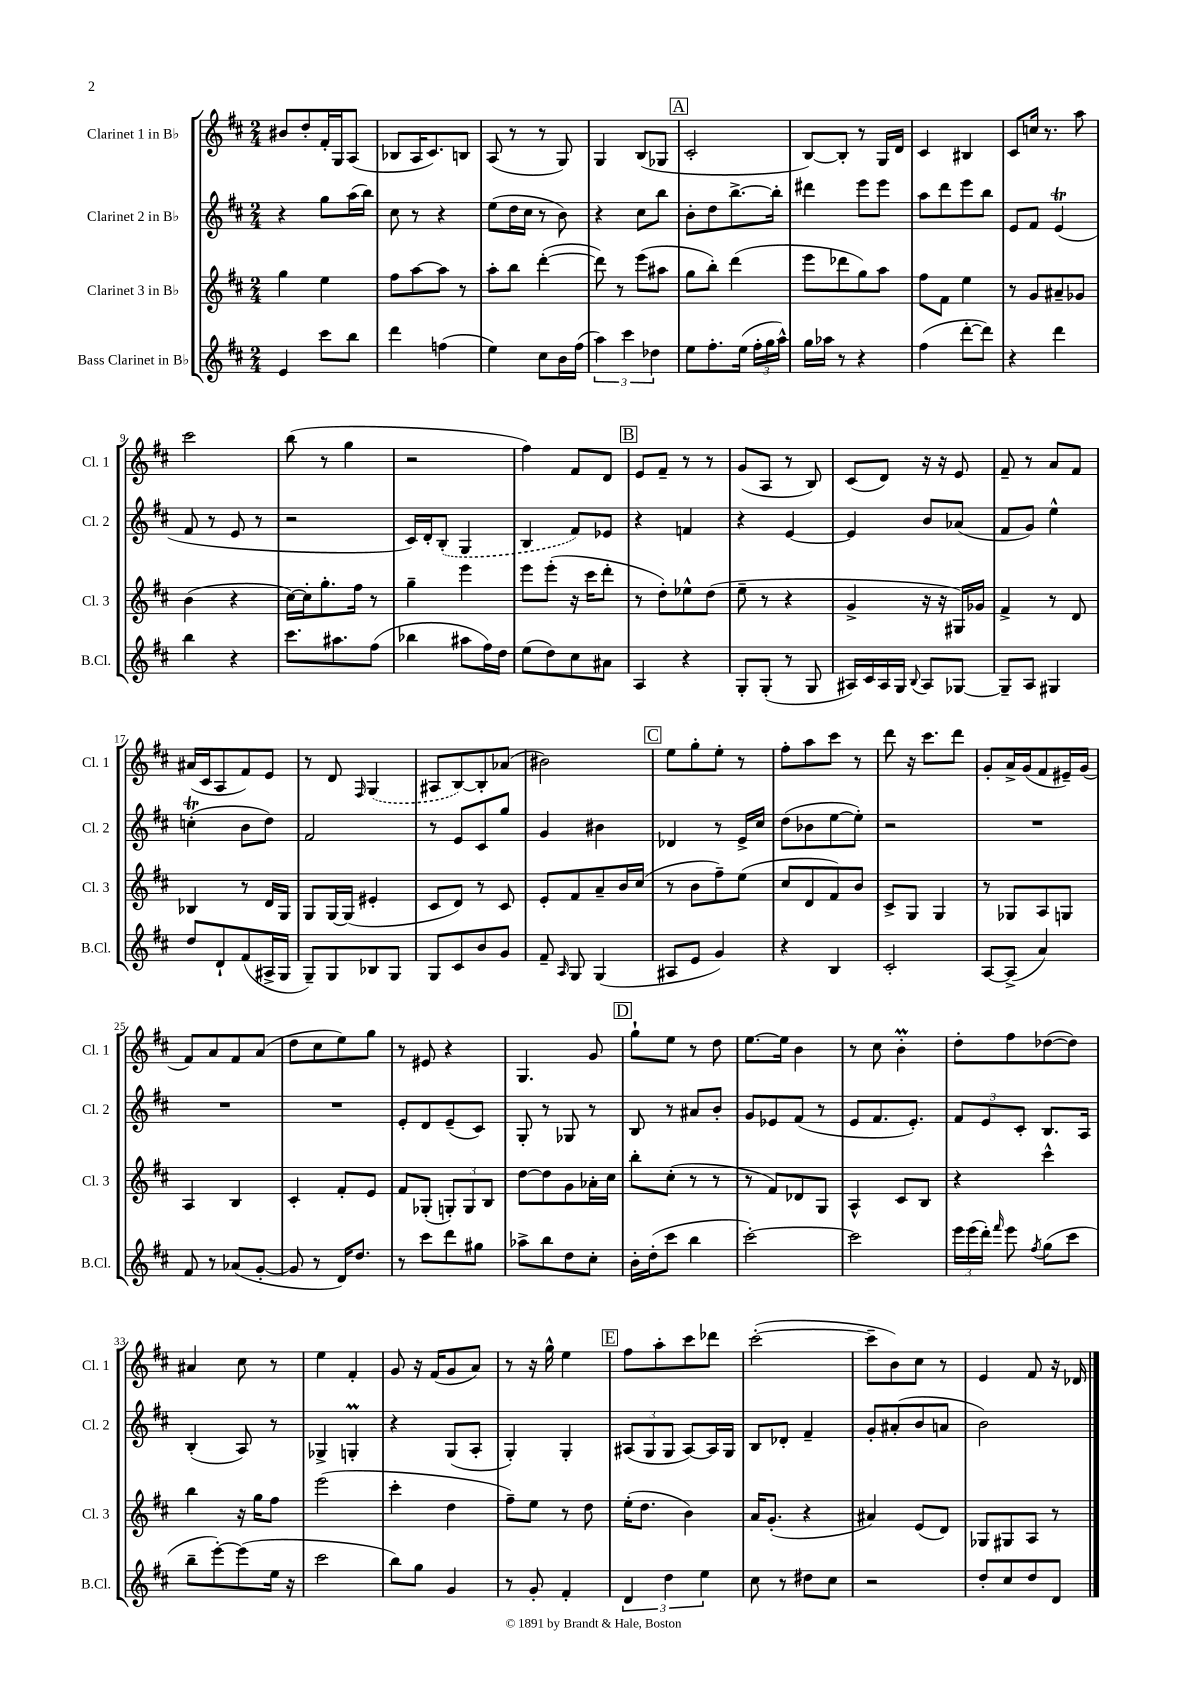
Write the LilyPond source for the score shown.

<<
\new StaffGroup <<
\new Staff = "s0" \with { instrumentName = "Clarinet 1 in Bb" shortInstrumentName = "Cl. 1" } {
    \clef treble \key d \major \numericTimeSignature \time 2/4
    \autoBeamOff bis'8[ d''8-. fis'16-. g16 a8]( |
    bes8[ a16 cis'8.) b8] |
    a8( r8 r8 g8) |
    g4 b8[( ges8] |
    \mark \markup { \box "A" } cis'2-. |
    b8[~) b8]-. r8 g16[ d'16] |
    cis'4 bis4 |
    cis'8[ c''16] r8. a''8 |
    cis'''2 |
    b''8( r8 g''4 |
    r2 |
    fis''4) fis'8[ d'8] |
    \mark \markup { \box "B" } e'8[ fis'8]-- r8 r8 |
    g'8[( a8] r8 b8) |
    cis'8[( d'8]) r16 r16 e'8 |
    fis'8-- r8 a'8[ fis'8] |
    ais'16[( cis'16 a8 fis'8) e'8] |
    r8 d'8 \grace { fis16 } \once \slurDashed g4( |
    ais8[ b8~) b8-. aes'8]( |
    bis'2) |
    \mark \markup { \box "C" } e''8[ g''8-. e''8]-. r8 |
    fis''8[-. a''8 cis'''8] r8 |
    d'''8 r16 cis'''8.[ d'''8] |
    g'8[-. a'16-> g'16( fis'8 eis'16--) g'16]( |
    fis'8[) a'8 fis'8 a'8]( |
    d''8[ cis''8 e''8) g''8] |
    r8 eis'8 r4 |
    g4. g'8 |
    \mark \markup { \box "D" } g''8[-! e''8] r8 d''8 |
    e''8.[~ e''16] b'4 |
    r8 cis''8 b'4-.\prall |
    d''8[-. fis''8 des''8~( des''8]) |
    ais'4 cis''8 r8 |
    e''4 fis'4-. |
    g'8 r16 fis'16[( g'8 a'8]) |
    r8 r16 g''16-^ e''4 |
    \mark \markup { \box "E" } fis''8[ a''8-. cis'''8 des'''8] |
    cis'''2~-.( |
    cis'''8[-- b'8) cis''8] r8 |
    e'4 fis'8 r16 des'16 \bar "|." |
}
\new Staff = "s1" \with { instrumentName = "Clarinet 2 in Bb" shortInstrumentName = "Cl. 2" } {
    \clef treble \key d \major \numericTimeSignature \time 2/4
    \autoBeamOff r4 g''8[ a''16( b''16]) |
    cis''8 r8 r4 |
    e''8[( d''16 cis''16] r8 b'8) |
    r4 cis''8[ b''8] |
    \mark \markup { \box "A" } b'8[-. d''8 b''8.~-> b''16]-. |
    dis'''4 e'''8[ e'''8] |
    a''8[ d'''8 e'''8 b''8] |
    e'8[ fis'8] e'4\trill( |
    fis'8 r8 e'8 r8 |
    r2 |
    cis'16[) d'16-. \once \slurDashed b8]-.( g4 |
    b4 fis'8[) ees'8] |
    \mark \markup { \box "B" } r4 f'4 |
    r4 e'4~ |
    e'4 b'8[ aes'8]( |
    fis'8[ g'8]) e''4-^ |
    c''4-.\trill( b'8[ d''8]) |
    fis'2 |
    r8 e'8[ cis'8 g''8] |
    g'4 bis'4 |
    \mark \markup { \box "C" } des'4 r8 e'16[-> cis''16] |
    d''8[( bes'8 e''8~ e''8]-.) |
    r2 |
    R2 |
    R2 |
    R2 |
    e'8[-. d'8 e'8--( cis'8]) |
    g8-. r8 ges8 r8 |
    \mark \markup { \box "D" } b8 r8 ais'8[ b'8]-. |
    g'8[ ees'8 fis'8]( r8 |
    e'8[ fis'8. e'8.]-.) |
    \tuplet 3/2 { fis'8[ e'8 cis'8]-. } b8.[ a16] |
    b4-.( a8) r8 |
    ges4-> g4-.\prall |
    r4 g8[( a8]-. |
    g4-.) g4-. |
    \mark \markup { \box "E" } \tuplet 3/2 { ais8[( g8 g8] } ais8[~) ais16 g16] |
    b8[ des'8]-. fis'4-- |
    g'8[-. ais'8-.( b'8 a'8] |
    b'2) \bar "|." |
}
\new Staff = "s2" \with { instrumentName = "Clarinet 3 in Bb" shortInstrumentName = "Cl. 3" } {
    \clef treble \key d \major \numericTimeSignature \time 2/4
    \autoBeamOff g''4 e''4 |
    fis''8[ a''8~ a''8] r8 |
    a''8[-. b''8] d'''4~-.( |
    d'''8) r8 e'''8[( ais''8] |
    \mark \markup { \box "A" } g''8[ b''8]-.) d'''4( |
    e'''8[ des'''8 g''8) a''8] |
    fis''8[ fis'8] e''4 |
    r8 g'8[ ais'8-- ges'8] |
    b'4( r4 |
    cis''16[~) cis''16-. g''8.-. fis''16] r8 |
    g''4-- e'''4 |
    e'''8[ e'''8]-.( r16 cis'''16[ d'''8]-. |
    \mark \markup { \box "B" } r8 d''8[-.) ees''8-^ d''8]( |
    e''8-- r8 r4 |
    g'4-> r16 r16 gis16[) ges'16] |
    fis'4-> r8 d'8 |
    bes4 r8 d'16[ g16] |
    g8[ g16~ g16]( eis'4-. |
    cis'8[ d'8]) r8 cis'8 |
    e'8[-. fis'8 a'8-- b'16 cis''16]( |
    \mark \markup { \box "C" } r8 b'8[ fis''8--) e''8]( |
    cis''8[ d'8 fis'8) b'8] |
    cis'8[-> g8] g4 |
    r8 ges8[ a8 g8] |
    a4 b4 |
    cis'4-. fis'8[-. e'8] |
    fis'8[ ges8]-.( \tuplet 3/2 { g8[-.) g8 b8] } |
    d''8[~ d''8 g'8 aes'16-. cis''16] |
    \mark \markup { \box "D" } b''8[-. cis''8]-.( r8 r8 |
    r8 fis'8[) des'8 g8] |
    a4-^ cis'8[ b8] |
    r4 cis'''4-^ |
    b''4 r16 g''16[ fis''8] |
    e'''2( |
    cis'''4-. d''4 |
    fis''8[--) e''8] r8 d''8 |
    \mark \markup { \box "E" } e''16[-.( d''8.] b'4) |
    a'16[ g'8.]-.( r4 |
    ais'4) e'8[( d'8]) |
    ges8[ gis8 a8] r8 \bar "|." |
}
\new Staff = "s3" \with { instrumentName = "Bass Clarinet in Bb" shortInstrumentName = "B.Cl." } {
    \clef treble \key d \major \numericTimeSignature \time 2/4
    \autoBeamOff e'4 cis'''8[ b''8] |
    d'''4 f''4( |
    e''4) cis''8[ b'16 fis''16]( |
    \tuplet 3/2 { a''4) cis'''4 des''4 } |
    \mark \markup { \box "A" } e''8[ fis''8.-. e''16]( \tuplet 3/2 { fis''16[-. g''16 a''16]-^) } |
    g''16[ aes''16] r8 r4 |
    fis''4( d'''8[~-. d'''8]) |
    r4 d'''4 |
    b''4 r4 |
    cis'''8.[ ais''8. fis''8]( |
    bes''4 ais''8[ fis''16) d''16] |
    e''8[( d''8) cis''8 ais'8] |
    \mark \markup { \box "B" } a4 r4 |
    g8[-. g8]-.( r8 g8 |
    ais16[) cis'16 ais16 g16] \appoggiatura { b8 } ais8[ ges8]~ |
    ges8[-- a8] gis4 |
    d''8[ d'8-! fis'8( ais16-> g16] |
    g8[--) g8 bes8 g8] |
    g8[ cis'8 b'8 g'8] |
    fis'8-- \grace { a16 } g8 g4( |
    \mark \markup { \box "C" } ais8[ e'8] g'4) |
    r4 b4 |
    cis'2-. |
    a8[~ a8]->( a'4) |
    fis'8 r8 aes'8[( g'8]~-. |
    g'8 r8 d'16[) d''8.] |
    r8 cis'''8[ d'''8 gis''8] |
    aes''8[-> b''8 d''8 cis''8]-. |
    \mark \markup { \box "D" } b'16[-. d''16-.( cis'''8] b''4 |
    cis'''2~-.) |
    cis'''2 |
    \tuplet 3/2 { e'''16[ e'''16( d'''16]-.) } \grace { fis'''16 } e'''8 \acciaccatura { fis''8 } g''8[( cis'''8] |
    b''8[-- e'''8~-.) e'''8( e''16] r16 |
    cis'''2 |
    b''8[) g''8] g'4 |
    r8 g'8-. fis'4-. |
    \mark \markup { \box "E" } \tuplet 3/2 { d'4 d''4 e''4 } |
    cis''8 r8 dis''8[ cis''8] |
    r2 |
    d''8[-. cis''8 d''8 d'8] \bar "|." |
}
>>
>>
